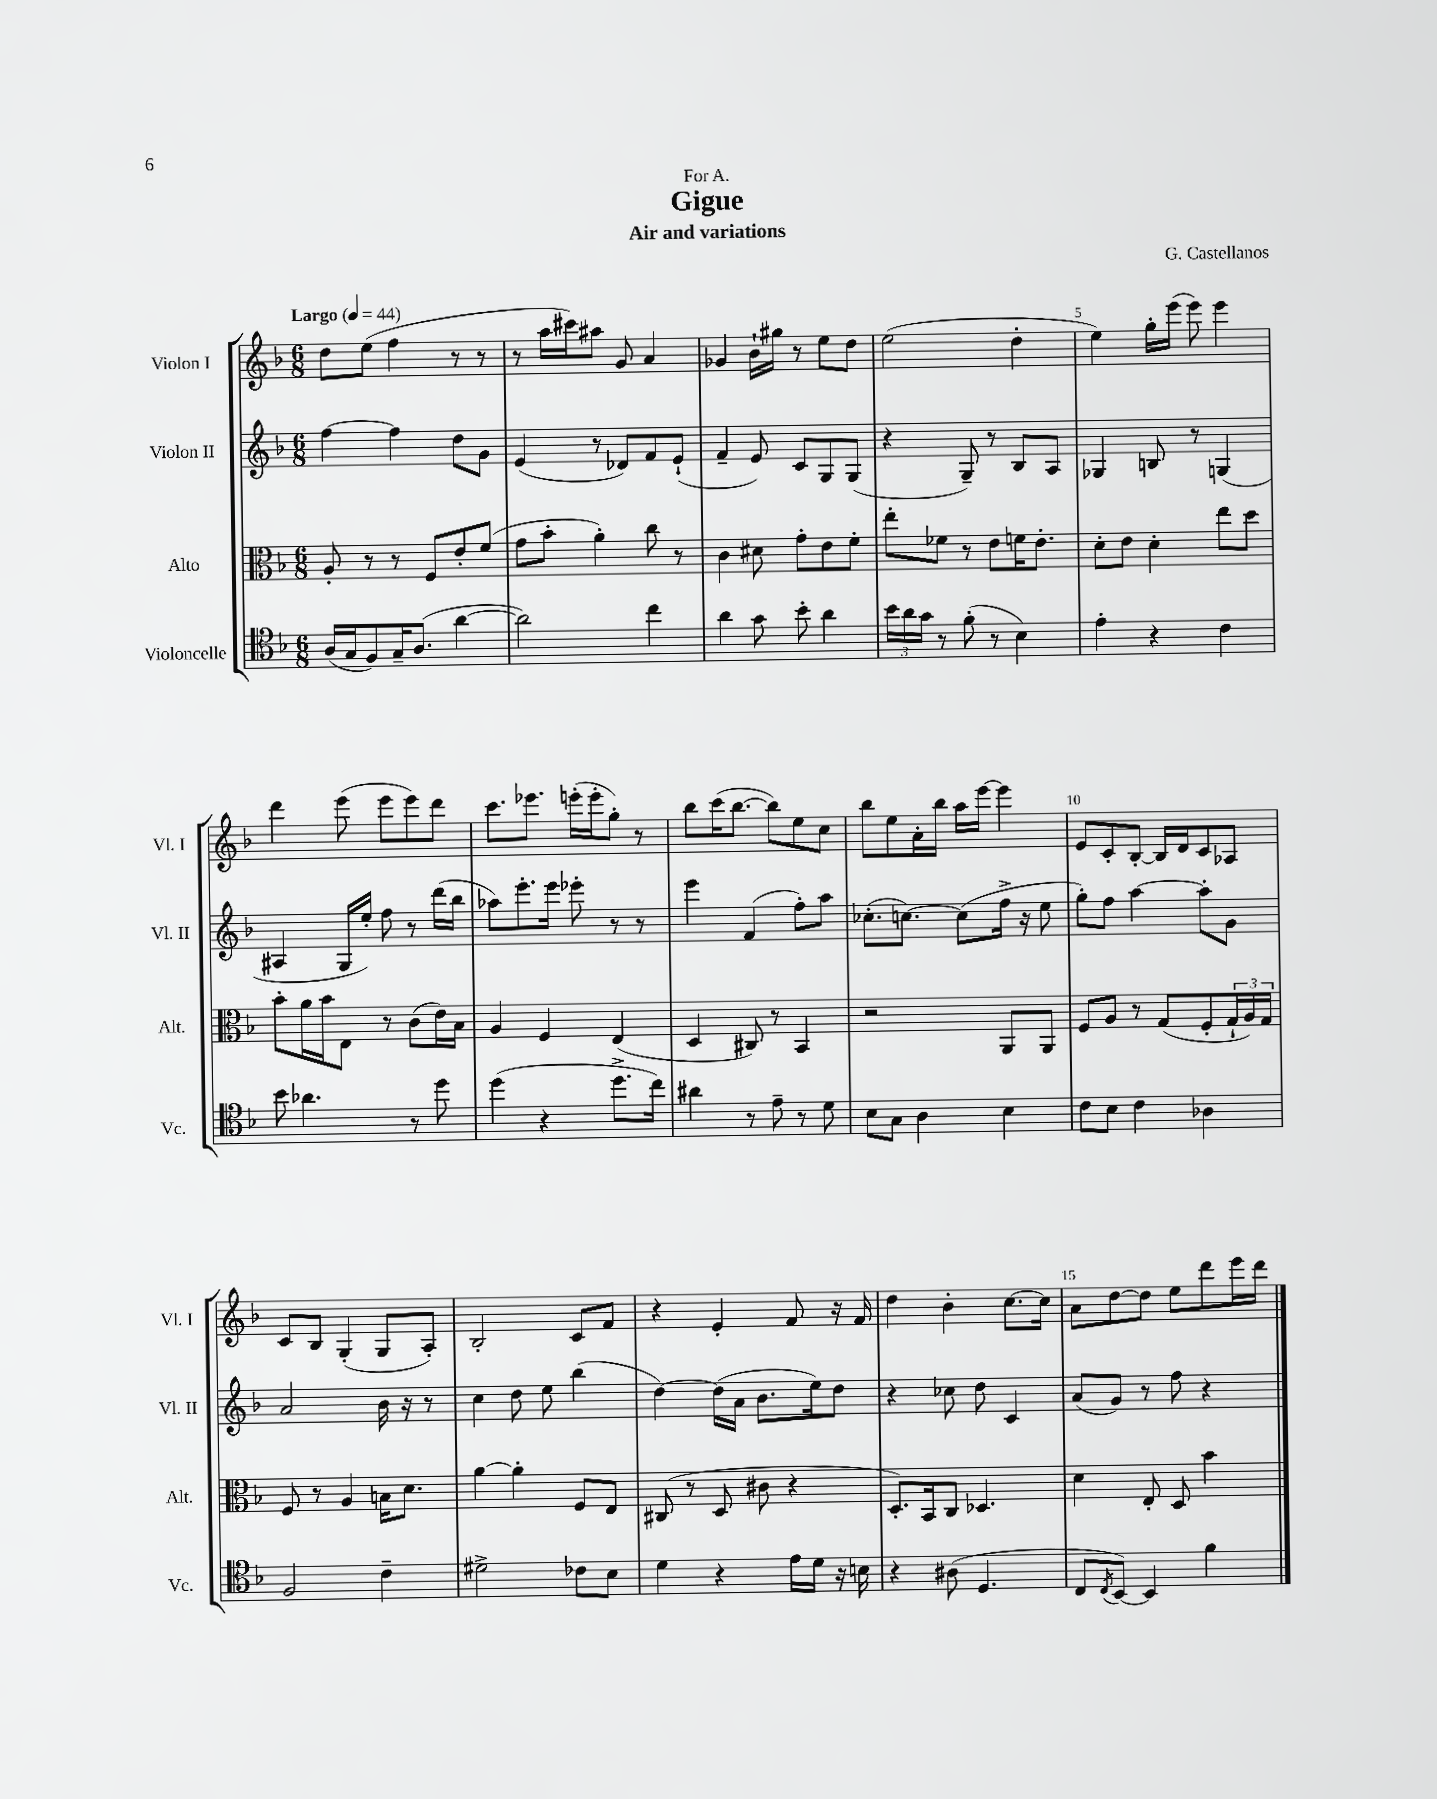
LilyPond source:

\header { title = "Gigue" composer = "G. Castellanos" subtitle = "Air and variations" dedication = "For A." }
<<
\new StaffGroup <<
\new Staff = "s0" \with { instrumentName = "Violon I" shortInstrumentName = "Vl. I" } {
    \clef treble \key f \major \numericTimeSignature \time 6/8 \tempo "Largo" 4 = 44
    d''8 e''8( f''4 r8 r8 |
    r8 a''16 cis'''16) ais''8 g'8 a'4 |
    ges'4 bes'16-! gis''16 r8 e''8 d''8 |
    e''2( d''4-. |
    e''4) g''16-. e'''16( e'''8) e'''4 |
    d'''4 e'''8( e'''8 e'''8) d'''8 |
    c'''8. ees'''8. e'''16-.( e'''16-. g''8-.) r8 |
    bes''8 c'''16( bes''8.~ bes''8) e''8 c''8 |
    bes''8 e''8 a'16-. bes''16 a''16 e'''16~ e'''4 |
    e'8 c'8-. bes8~-. bes16 d'16 c'8 aes8 |
    c'8 bes8 g4-.( g8 a8-.) |
    bes2-. c'8 f'8 |
    r4 e'4-. f'8 r16 f'16 |
    d''4 bes'4-. c''8.~ c''16 |
    a'8 d''8~ d''8 e''8 d'''8 e'''16 d'''16 \bar "|." |
}
\new Staff = "s1" \with { instrumentName = "Violon II" shortInstrumentName = "Vl. II" } {
    \clef treble \key f \major \numericTimeSignature \time 6/8
    f''4~ f''4 d''8 g'8 |
    e'4( r8 des'8) f'8 e'8-!( |
    f'4-- e'8) c'8 g8 g8( |
    r4 g8--) r8 bes8 a8 |
    ges4 b8 r8 g4( |
    ais4 g16 e''16-.) f''8 r8 d'''16( bes''16 |
    aes''8) e'''8.-. e'''16 ees'''8-. r8 r8 |
    e'''4 f'4( f''8-.) a''8 |
    ces''8.-.( c''8.~) c''8( f''16-> r16 e''8 |
    g''8-.) f''8 a''4~ a''8-. g'8 |
    a'2 bes'16 r16 r8 |
    c''4 d''8 e''8 bes''4( |
    d''4~) d''16( a'16 bes'8. e''16) d''8 |
    r4 ces''8 d''8 c'4 |
    a'8( g'8) r8 f''8 r4 \bar "|." |
}
\new Staff = "s2" \with { instrumentName = "Alto" shortInstrumentName = "Alt." } {
    \clef alto \key f \major \numericTimeSignature \time 6/8
    a8-. r8 r8 f8 e'8-. f'8( |
    g'8 bes'8-. a'4-.) c''8 r8 |
    c'4 dis'8 g'8-. e'8 f'8-. |
    e''8-. fes'8 r8 e'8 f'16 e'8.-. |
    d'8-. e'8 d'4-. e''8 d''8 |
    bes'8-. a'16 bes'16 e8 r8 c'8( e'16) bes16 |
    a4 f4 e4( |
    d4 cis8) r8 bes,4 |
    r2 a,8 a,8 |
    f8 a8 r8 g8( f8-. \tuplet 3/2 { g16-! a16) g16 } |
    f8 r8 a4 b16 d'8. |
    a'4~ a'4-. f8 e8 |
    cis8( r8 d8 cis'8 r4 |
    d8.-.) bes,16 c8 des4. |
    d'4 e8-. d8 bes'4 \bar "|." |
}
\new Staff = "s3" \with { instrumentName = "Violoncelle" shortInstrumentName = "Vc." } {
    \clef tenor \key f \major \numericTimeSignature \time 6/8
    a16( g16 f8) g16-- a8.( a'4~ |
    a'2) c''4 |
    a'4 g'8 bes'8-. a'4 |
    \tuplet 3/2 { bes'16 a'16 g'16 } r8 f'8-.( r8 bes4) |
    e'4-. r4 c'4 |
    bes'8 aes'4. r8 d''8 |
    d''4( r4 d''8.-> c''16) |
    ais'4 r8 e'8-- r8 d'8 |
    bes8 g8 a4 bes4 |
    c'8 bes8 c'4 aes4 |
    f2 c'4-- |
    dis'2-> ces'8 bes8 |
    d'4 r4 e'16 d'16 r16 b16 |
    r4 ais8( d4. |
    c8 \acciaccatura { c8 } bes,8~) bes,4 f'4 \bar "|." |
}
>>
>>
\layout { \context { \Score \override BarNumber.break-visibility = ##(#f #t #t) barNumberVisibility = #(every-nth-bar-number-visible 5) } }
